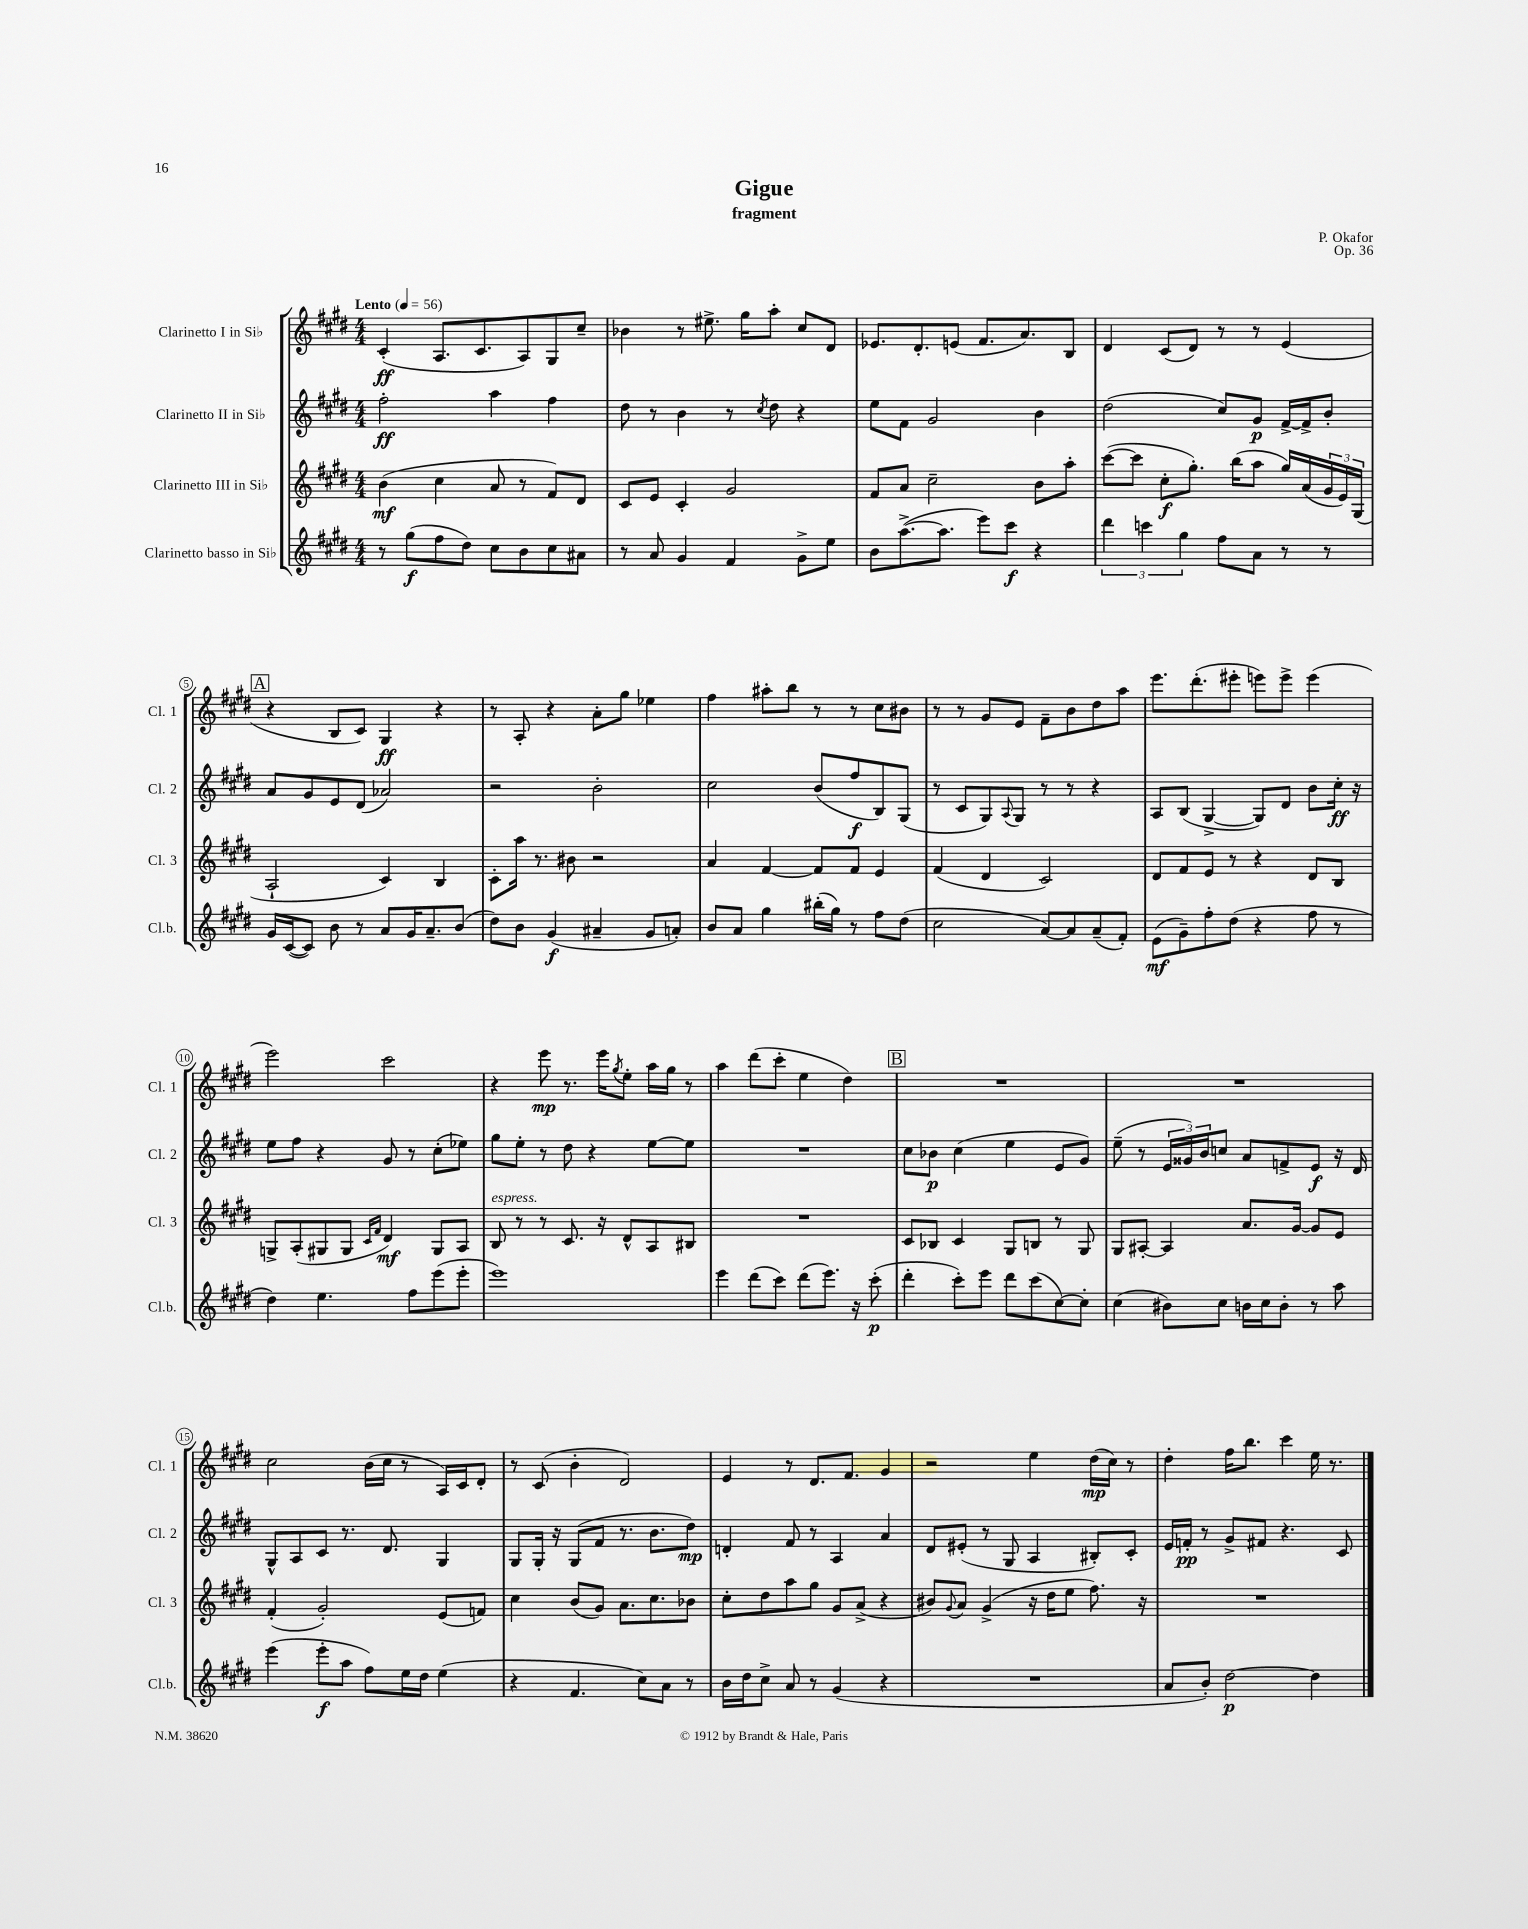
\header { title = "Gigue" composer = "P. Okafor" subtitle = "fragment" opus = "Op. 36" }
<<
\new StaffGroup <<
\new Staff = "s0" \with { instrumentName = "Clarinetto I in Sib" shortInstrumentName = "Cl. 1" } {
    \clef treble \key e \major \numericTimeSignature \time 4/4 \tempo "Lento" 4 = 56
    cis'4-.\ff( a8. cis'8. a8) gis8 cis''8-- |
    bes'4 r8 eis''8.-> gis''16 a''8-. cis''8 dis'8 |
    ees'8. dis'8.-. e'8( fis'8. a'8.) b8 |
    dis'4 cis'8( dis'8) r8 r8 e'4( |
    \mark \markup { \box "A" } r4 b8 cis'8) gis4\ff r4 |
    r8 a8-. r4 a'8-. gis''8 ees''4 |
    fis''4 ais''8-. b''8 r8 r8 cis''8 bis'8 |
    r8 r8 gis'8 e'8 fis'8-- b'8 dis''8 a''8 |
    e'''8. dis'''8.-.( eis'''8-. e'''8) e'''8-> e'''4( |
    e'''2) cis'''2 |
    r4 e'''8\mp r8. e'''16 \acciaccatura { gis''8 } e''8-. a''16 gis''16 r8 |
    a''4 dis'''8( cis'''8-. e''4 dis''4) |
    \mark \markup { \box "B" } R1 |
    R1 |
    cis''2 b'16( cis''16 r8 a16) cis'16 dis'8-. |
    r8 cis'8( b'4-. dis'2) |
    e'4 r8 dis'8. fis'8. gis'4 |
    r2 e''4 dis''16\mp( cis''16) r8 |
    dis''4-. fis''16 b''8. cis'''4 e''16 r8. \bar "|." |
}
\new Staff = "s1" \with { instrumentName = "Clarinetto II in Sib" shortInstrumentName = "Cl. 2" } {
    \clef treble \key e \major \numericTimeSignature \time 4/4
    fis''2-.\ff a''4 fis''4 |
    dis''8 r8 b'4 r8 \acciaccatura { cis''8 } dis''8 r4 |
    e''8 fis'8 gis'2 b'4 |
    dis''2( cis''8) gis'8\p fis'16~-> fis'16-> b'8-. |
    \mark \markup { \box "A" } a'8 gis'8 e'8 dis'8( aes'2) |
    r2 b'2-. |
    cis''2 b'8( fis''8\f b8) gis8( |
    r8 cis'8 gis8) \appoggiatura { a8 } gis8 r8 r8 r4 |
    a8 b8( gis4~-> gis8) dis'8 b'8 cis''16-.\ff r16 |
    e''8 fis''8 r4 gis'8 r8 cis''8-.( ees''8) |
    gis''8 e''8-. r8 dis''8 r4 e''8~ e''8 |
    R1 |
    \mark \markup { \box "B" } cis''8 bes'8\p cis''4( e''4 e'8 gis'8) |
    e''8--( r8 \tuplet 3/2 { e'16 gisis'16) b'16 } c''8 a'8 f'8-> e'8\f r16 dis'16 |
    gis8-^ a8 cis'8 r8. dis'8. gis4 |
    gis8 gis16-. r16 gis8( fis'8 r8. b'8. dis''8\mp) |
    d'4-. fis'8 r8 a4 a'4 |
    dis'8 eis'8-.( r8 gis8 a4 bis8-.) cis'8-. |
    e'16 f'16-.\pp r8 gis'8-> fis'8 r4. cis'8 \bar "|." |
}
\new Staff = "s2" \with { instrumentName = "Clarinetto III in Sib" shortInstrumentName = "Cl. 3" } {
    \clef treble \key e \major \numericTimeSignature \time 4/4
    b'4\mf( cis''4 a'8 r8 fis'8) dis'8 |
    cis'8 e'8 cis'4-. gis'2 |
    fis'8 a'8 cis''2-- b'8 a''8-. |
    cis'''8~( cis'''8 cis''8-.\f gis''8.-.) b''16( a''8 gis''16) a'16( \tuplet 3/2 { gis'16 e'16) gis16( } |
    \mark \markup { \box "A" } a2-! cis'4) b4 |
    cis'8-. a''16 r8. bis'8 r2 |
    a'4 fis'4~ fis'8 fis'8 e'4 |
    fis'4( dis'4 cis'2) |
    dis'8 fis'8 e'8 r8 r4 dis'8 b8 |
    g8-> a8-.( gis8 gis8 \grace { cis'16 fis'16 } dis'4\mf) gis8 a8 |
    b8^\markup { \italic "espress." } r8 r8 cis'8. r16 dis'8-^ a8 bis8 |
    R1 |
    \mark \markup { \box "B" } cis'8 bes8 cis'4 gis8 b8 r8 gis8 |
    gis8 ais8~-. ais4 a'8. gis'16~ gis'8 e'8 |
    fis'4-.( gis'2-.) e'8( f'8) |
    cis''4 b'8( gis'8) a'8. cis''8. bes'8 |
    cis''8-. dis''8 a''8 gis''8 gis'8 a'8->( r4 |
    bis'8) \appoggiatura { gis'8 } a'8 gis'4->( r16 dis''16 e''8 fis''8.) r16 |
    R1 \bar "|." |
}
\new Staff = "s3" \with { instrumentName = "Clarinetto basso in Sib" shortInstrumentName = "Cl.b." } {
    \clef treble \key e \major \numericTimeSignature \time 4/4
    r8 gis''8\f( fis''8 dis''8) cis''8 b'8 cis''8 ais'8 |
    r8 a'8 gis'4 fis'4 gis'8-> e''8 |
    b'8 a''8.~->( a''8. e'''8) cis'''8\f r4 |
    \tuplet 3/2 { dis'''4 c'''4 gis''4 } fis''8 a'8 r8 r8 |
    \mark \markup { \box "A" } gis'16 cis'16~( cis'8) b'8 r8 a'8 gis'16 a'8.-- b'8( |
    dis''8) b'8 gis'4\f( ais'4-- gis'8 a'8-.) |
    b'8 a'8 gis''4 bis''16-.( gis''16) r8 fis''8 dis''8( |
    cis''2 a'8~) a'8 a'8--( fis'8-.) |
    e'8\mf( gis'8--) fis''8-. dis''8( r4 fis''8 r8 |
    dis''4) e''4. fis''8 e'''8( e'''8-. |
    e'''1) |
    e'''4 dis'''8( cis'''8) dis'''8( e'''8.) r16 cis'''8-.\p( |
    \mark \markup { \box "B" } dis'''4-. cis'''8-.) e'''8 dis'''8 cis'''8( cis''8~) cis''8-. |
    cis''4( bis'8) cis''8 b'16 cis''16 b'8-. r8 a''8 |
    e'''4( e'''8-.\f a''8 fis''8) e''16 dis''16 e''4( |
    r4 fis'4. cis''8) a'8 r8 |
    b'16 dis''16 cis''8-> a'8 r8 gis'4( r4 |
    R1 |
    a'8 b'8-.) dis''2~\p dis''4 \bar "|." |
}
>>
>>
\layout { \context { \Score \override BarNumber.stencil = #(make-stencil-circler 0.1 0.3 ly:text-interface::print) } }
